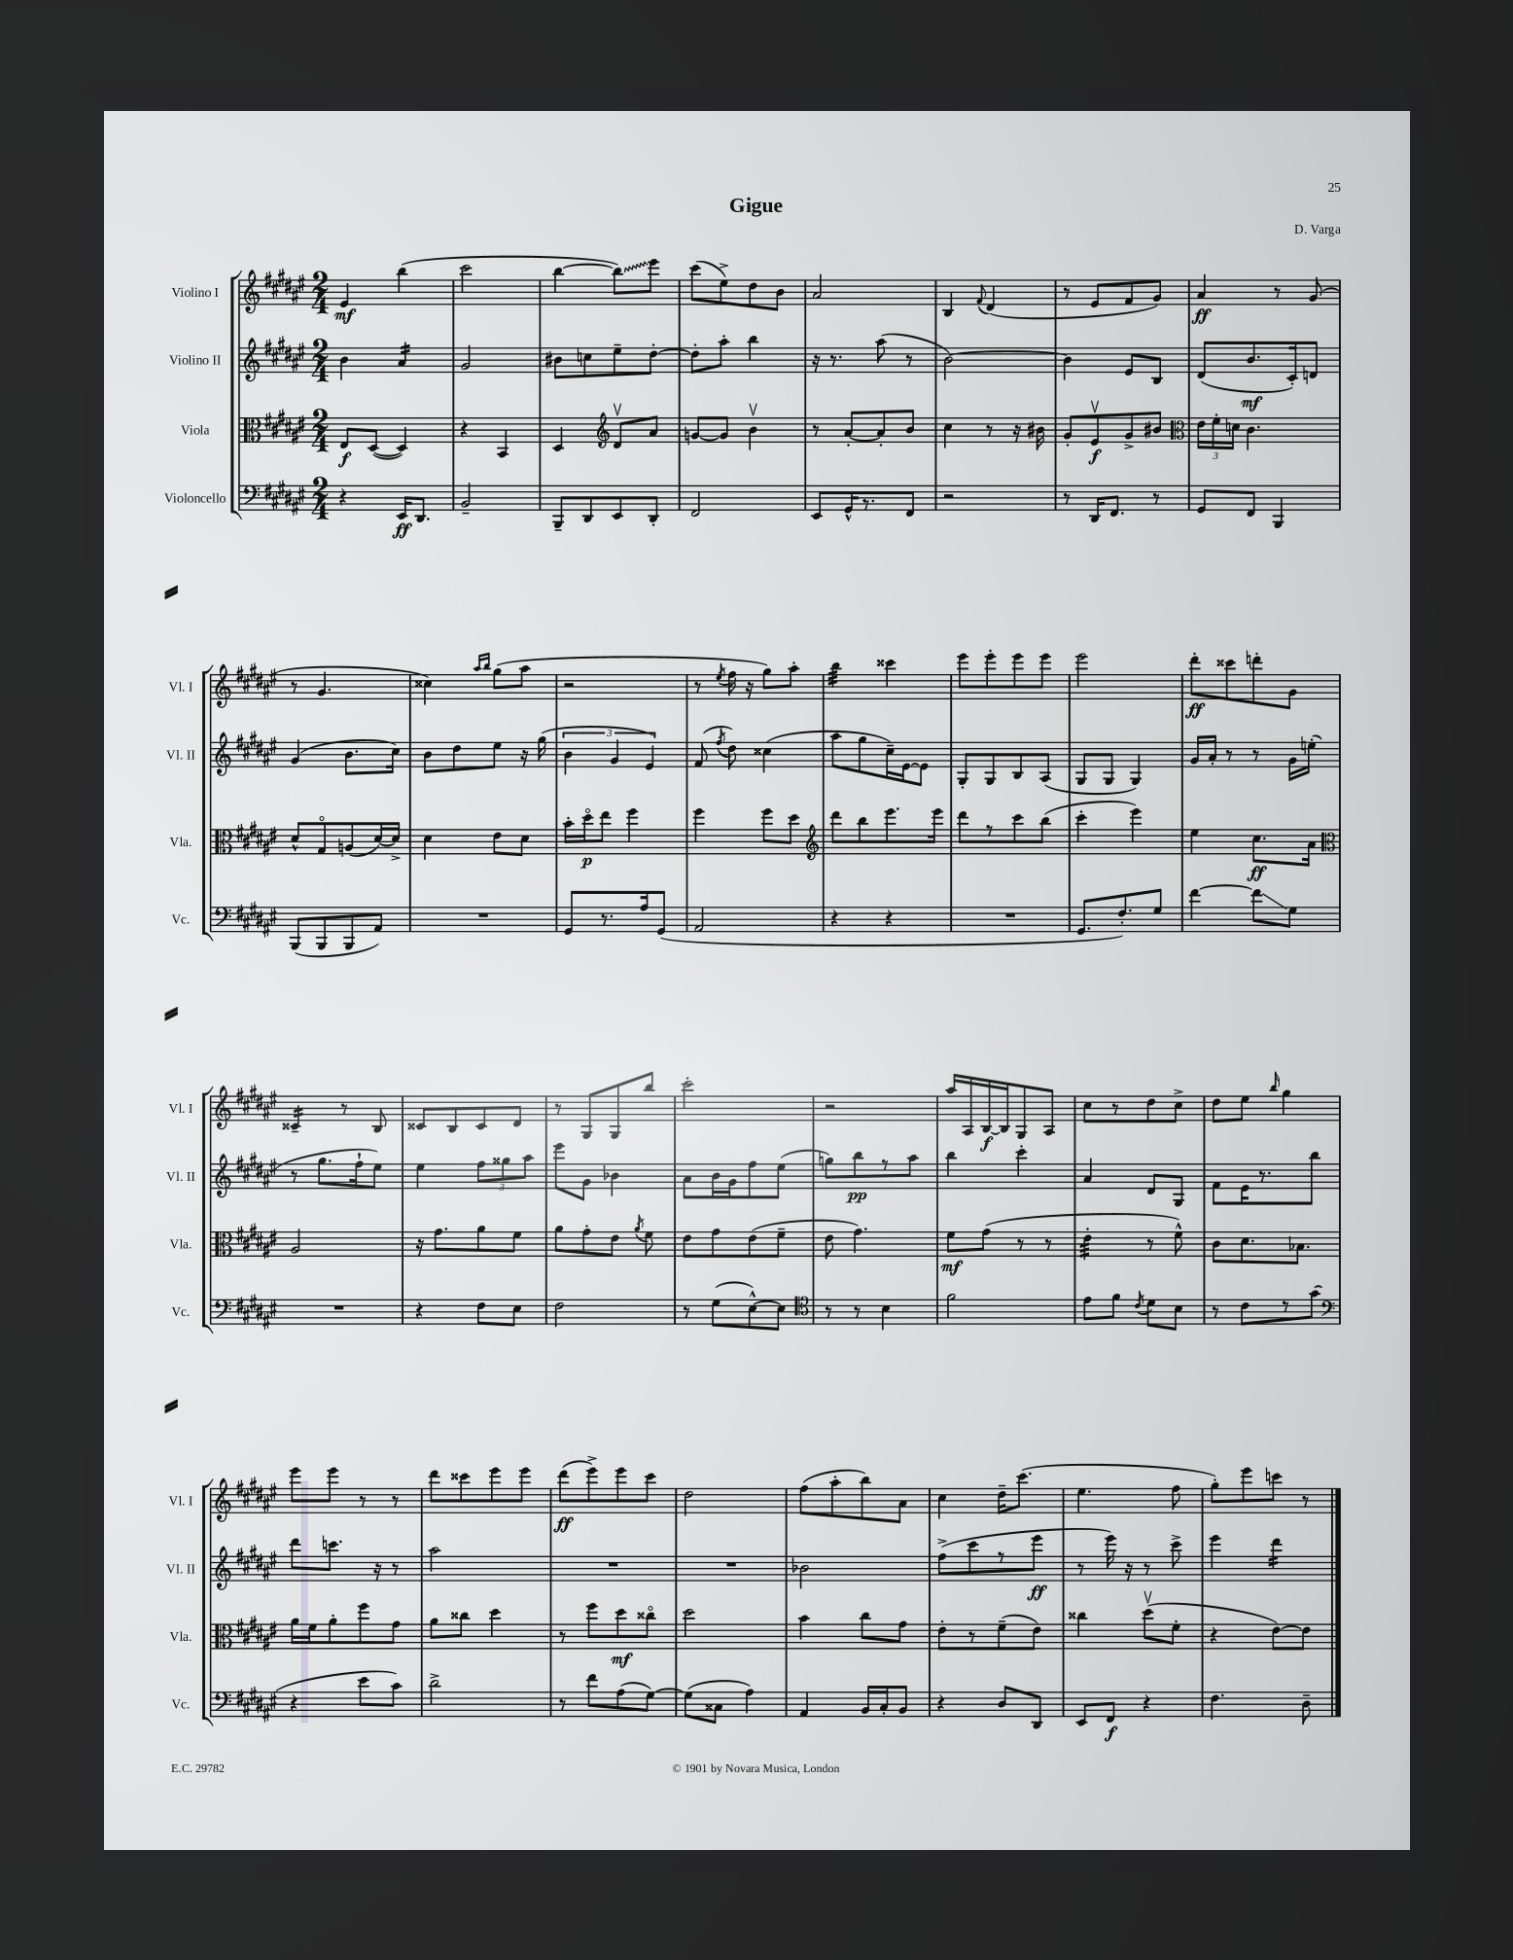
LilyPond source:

\header { title = "Gigue" composer = "D. Varga" }
<<
\new StaffGroup <<
\new Staff = "s0" \with { instrumentName = "Violino I" shortInstrumentName = "Vl. I" } {
    \clef treble \key fis \major \numericTimeSignature \time 2/4
    \autoBeamOff eis'4\mf b''4( |
    cis'''2 |
    b''4~ \once \override Glissando.style = #'zigzag b''8[\glissando) eis'''8] |
    cis'''8[( eis''8->) dis''8 b'8] |
    ais'2 |
    b4 \appoggiatura { fis'8 } dis'4( |
    r8 eis'8[ fis'8 gis'8]) |
    ais'4\ff r8 gis'8( |
    r8 gis'4. |
    cisis''4) \grace { ais''16[ b''16] } gis''8[( ais''8] |
    r2 |
    r8 \acciaccatura { eis''8 } fis''16 r16 gis''8[) ais''8]-. |
    b''4:32 cisis'''4 |
    eis'''8[ eis'''8-. eis'''8 eis'''8] |
    eis'''2 |
    dis'''8[-.\ff cisis'''8 d'''8-. gis'8] |
    cisis'4:16-- r8 b8 |
    cisis'8[ b8 cisis'8 dis'8] |
    r8 gis8[ gis8 b''8] |
    cis'''2-. |
    r2 |
    ais''16[ ais16 b16~\f b16 gis8 ais8] |
    cis''8[ r8 dis''8 cis''8]-> |
    dis''8[ eis''8] \grace { b''16 } gis''4 |
    eis'''8[ eis'''8] r8 r8 |
    dis'''8[ cisis'''8 eis'''8 eis'''8] |
    dis'''8[\ff( eis'''8->) eis'''8 cis'''8] |
    dis''2 |
    fis''8[( ais''8-. b''8) ais'8] |
    cis''4 dis''16[-- cis'''8.]( |
    eis''4. fis''8 |
    gis''8[-.) eis'''8 c'''8] r8 \bar "|." |
}
\new Staff = "s1" \with { instrumentName = "Violino II" shortInstrumentName = "Vl. II" } {
    \clef treble \key fis \major \numericTimeSignature \time 2/4
    \autoBeamOff b'4 ais'4:16 |
    gis'2 |
    bis'8[ c''8 eis''8-- dis''8]~-. |
    dis''8[-. ais''8]-. b''4 |
    r16 r8. ais''8( r8 |
    b'2~) |
    b'4 eis'8[ b8] |
    dis'8[( b'8.\mf cis'16-.) d'8] |
    gis'4( b'8.[ cis''16]) |
    b'8[ dis''8 eis''8] r16 gis''16( |
    \tuplet 3/2 { b'4 gis'4 eis'4) } |
    fis'8( \acciaccatura { fis''8 } dis''8) cisis''4( |
    ais''8[ gis''8 cis''16--) eis'16~ eis'8] |
    gis8[-. gis8 b8 ais8]( |
    gis8[ gis8] gis4) |
    gis'16[ ais'16]-. r8 r8 gis'16[ e''16]-.( |
    r8 gis''8.[ fis''16-! eis''8]) |
    eis''4 \tuplet 3/2 { fis''8[ gisis''8 ais''8] } |
    eis'''8[ gis'8] bes'4 |
    ais'8[ b'16 gis'16 fis''8 eis''8]( |
    g''8[) b''8\pp r8 ais''8] |
    b''4 cis'''4-. |
    ais'4 dis'8[ gis8] |
    fis'8[ eis'16 r8. b''8] |
    dis'''8[ c'''8.] r16 r8 |
    ais''2 |
    R2 |
    R2 |
    bes'2 |
    fis''8[->( cis'''8 r8 eis'''8]\ff |
    r8 eis'''16) r16 r8 cis'''8-> |
    eis'''4 dis'''4:16 \bar "|." |
}
\new Staff = "s2" \with { instrumentName = "Viola" shortInstrumentName = "Vla." } {
    \clef alto \key fis \major \numericTimeSignature \time 2/4
    \autoBeamOff eis8[\f dis8]~( dis4) |
    r4 b,4 |
    dis4 \clef treble dis'8[\upbow ais'8] |
    g'8[~ g'8] b'4\upbow |
    r8 ais'8[~-. ais'8-. b'8] |
    cis''4 r8 r16 bis'16 |
    gis'8[-. eis'8\upbow\f gis'8-> bis'8] |
    \clef alto \tuplet 3/2 { eis'16[ fis'16-. d'16] } cis'4. |
    dis'8[-^ gis8\flageolet a8( dis'16~) dis'16]-> |
    dis'4 eis'8[ dis'8] |
    b'16[-. dis''16\flageolet\p eis''8] fis''4 |
    fis''4 fis''8[ dis''8] |
    \clef treble dis'''8[ b''8 eis'''8. eis'''16] |
    dis'''8[ r8 cis'''8 b''8]( |
    cis'''4-. eis'''4) |
    eis''4 cis''8.[\ff ais'16] |
    \clef alto ais2 |
    r16 gis'8.[ ais'8 fis'8] |
    ais'8[ gis'8-. eis'8] \acciaccatura { ais'8 } fis'8 |
    eis'8[ gis'8 eis'8( fis'8]-- |
    eis'8 gis'4.) |
    fis'8[\mf gis'8]( r8 r8 |
    eis'4:32-. r8 fis'8-^) |
    cis'8[ dis'8. bes8.] |
    ais'16[ fis'16 ais'8-. fis''8 gis'8] |
    ais'8[ cisis''8] dis''4 |
    r8 fis''8[ dis''8\mf cisis''8]\flageolet |
    dis''2 |
    b'4 cis''8[ gis'8] |
    eis'8[-. r8 fis'8--( eis'8]) |
    cisis''4 dis''8[\upbow( fis'8]-. |
    r4 eis'8[~) eis'8] \bar "|." |
}
\new Staff = "s3" \with { instrumentName = "Violoncello" shortInstrumentName = "Vc." } {
    \clef bass \key fis \major \numericTimeSignature \time 2/4
    \autoBeamOff r4 eis,16[\ff dis,8.] |
    b,2-- |
    b,,8[-- dis,8 eis,8 dis,8]-. |
    fis,2 |
    eis,8[ gis,16-^ r8. fis,8] |
    r2 |
    r8 dis,16[ fis,8.] r8 |
    gis,8[ fis,8] b,,4 |
    b,,8[( b,,8 b,,8 ais,8]) |
    R2 |
    gis,8[ r8. ais16 gis,8]( |
    ais,2 |
    r4 r4 |
    R2 |
    gis,8.[ fis8.-.) gis8] |
    fis'4~ fis'8[\glissando gis8] |
    R2 |
    r4 fis8[ eis8] |
    fis2 |
    r8 gis8[( eis8~-^) eis8] |
    \clef tenor r8 r8 b4 |
    fis'2 |
    eis'8[ fis'8] \acciaccatura { cis'8 } dis'8[ b8] |
    r8 cis'8[ r8 gis'8]( |
    \clef bass r4 eis'8[ cis'8]) |
    dis'2-> |
    r8 fis'8[ ais8( gis8]~) |
    gis8[( cisis8] ais4) |
    ais,4 b,16[ cis16-. b,8] |
    r4 dis8[ dis,8] |
    eis,8[ fis,8]\f r4 |
    fis4. dis8-- \bar "|." |
}
>>
>>
\layout { \context { \Score \remove "Bar_number_engraver" } }
